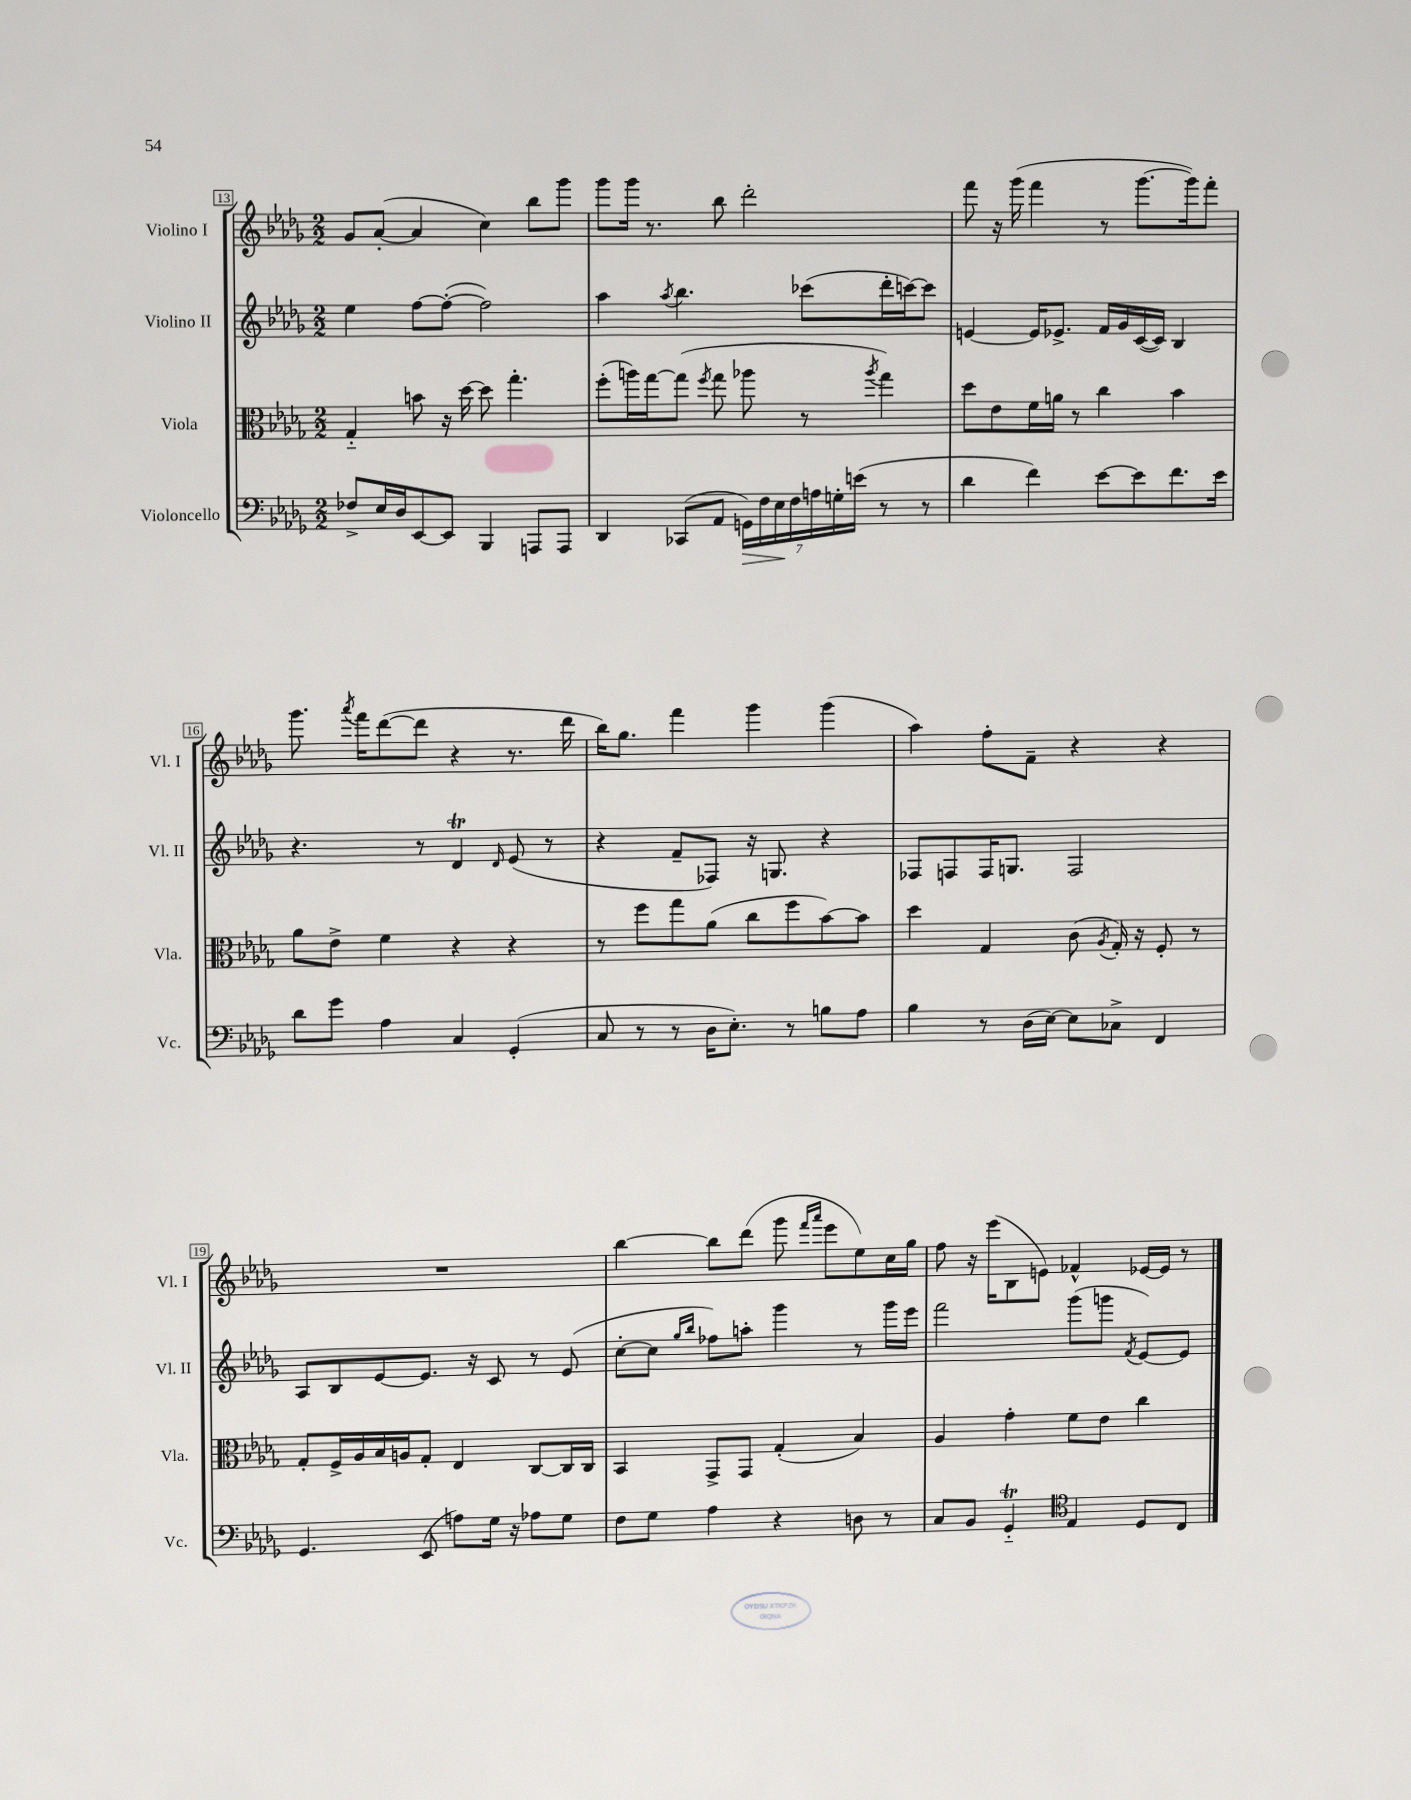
<<
\new StaffGroup <<
\new Staff = "s0" \with { instrumentName = "Violino I" shortInstrumentName = "Vl. I" } {
    \clef treble \key des \major \numericTimeSignature \time 2/2
    \autoBeamOff ges'8[ aes'8]~-.( aes'4 c''4) bes''8[ ges'''8] |
    ges'''8[ ges'''16] r8. bes''8 des'''2-. |
    f'''8 r16 ges'''16( f'''4 r8 ges'''8.[~ ges'''16) f'''8]-. |
    ges'''8. \acciaccatura { aes'''8 } f'''16[ des'''8~( des'''8] r4 r8. des'''16 |
    bes''16[) ges''8.] f'''4 ges'''4 ges'''4( |
    aes''4) f''8[-. f'8]-- r4 r4 |
    R1 |
    bes''4~ bes''8[ des'''8]( ges'''8 \grace { f'''16[ aes'''16] } ees'''8[ ees''8) c''16 ges''16] |
    f''8 r16 ees'''16[( bes8 e'8]) fes'4-^ ees'16[~ ees'16] r8 \bar "|." |
}
\new Staff = "s1" \with { instrumentName = "Violino II" shortInstrumentName = "Vl. II" } {
    \clef treble \key des \major \numericTimeSignature \time 2/2
    \autoBeamOff ees''4 f''8[~ f''8]~-.( f''2) |
    aes''4 \acciaccatura { aes''8 } bes''4. ces'''8[( des'''16-. c'''16~) c'''8] |
    e'4~ e'16[ ees'8.]-> f'16[ ges'16 c'16~( c'16]) bes4 |
    r4. r8 des'4\trill \grace { des'16 } ees'8( r8 |
    r4 f'8[-- fes8]) r16 g8. r4 |
    fes8[ f8 f16 g8.] f2 |
    aes8[ bes8 ees'8~ ees'8.] r16 c'8 r8 ees'8( |
    c''8[~-. c''8] \grace { ges''16[ bes''16] } fes''8[) a''8]-. ges'''4 r8 ges'''16[ ees'''16] |
    f'''2 ges'''8[( g'''8] \acciaccatura { f'8 } ees'8[~) ees'8] \bar "|." |
}
\new Staff = "s2" \with { instrumentName = "Viola" shortInstrumentName = "Vla." } {
    \clef alto \key des \major \numericTimeSignature \time 2/2
    \autoBeamOff ges4-_ b'8 r16 des''16~ des''8 ges''4.-. |
    f''8[-.( a''16) ges''16~ ges''8]( \acciaccatura { f''8 } ges''8 aes''8 r8 \acciaccatura { aes''8 } ges''4) |
    des''8[ ees'8 f'16 a'16] r8 c''4 bes'4 |
    aes'8[ ees'8]-> f'4 r4 r4 |
    r8 f''8[ ges''8 aes'8]( c''8[ f''8 bes'8~) bes'8] |
    des''4 ges4 c'8( \acciaccatura { aes8 } ges16-.) r16 f8-. r8 |
    ges8[-. f16-> aes16 bes16 a16 ges8]-. ees4 c8[~ c16 c16] |
    bes,4 ges,8[-> ges,8] ges4-.( bes4) |
    aes4 ges'4-. f'8[ ees'8] c''4 \bar "|." |
}
\new Staff = "s3" \with { instrumentName = "Violoncello" shortInstrumentName = "Vc." } {
    \clef bass \key des \major \numericTimeSignature \time 2/2
    \autoBeamOff fes8[-> ees16 des16 ees,8~ ees,8] bes,,4 a,,8[ a,,8] |
    des,4 ces,8[( aes,8] \tuplet 7/4 { g,16[\>) f16 ees16\! f16 a16 g16-. e'16]( } r8 r8 |
    des'4 f'4) ees'8[~ ees'8 f'8. ees'16] |
    des'8[ ges'8] aes4 c4 ges,4-.( |
    c8 r8 r8 des16[ ees8.]-.) r8 b8[ aes8] |
    bes4 r8 des16[( ees16]~) ees8[ ces8]-> f,4 |
    ges,4. ees,8( a8[) ges16] r16 aes8[ ges8] |
    f8[ ges8] aes4 r4 d8 r8 |
    c8[ bes,8] ges,4-_\trill \clef tenor ees4 des8[ c8] \bar "|." |
}
>>
>>
\layout { \context { \Score currentBarNumber = #13 \override BarNumber.stencil = #(make-stencil-boxer 0.1 0.3 ly:text-interface::print) } }
